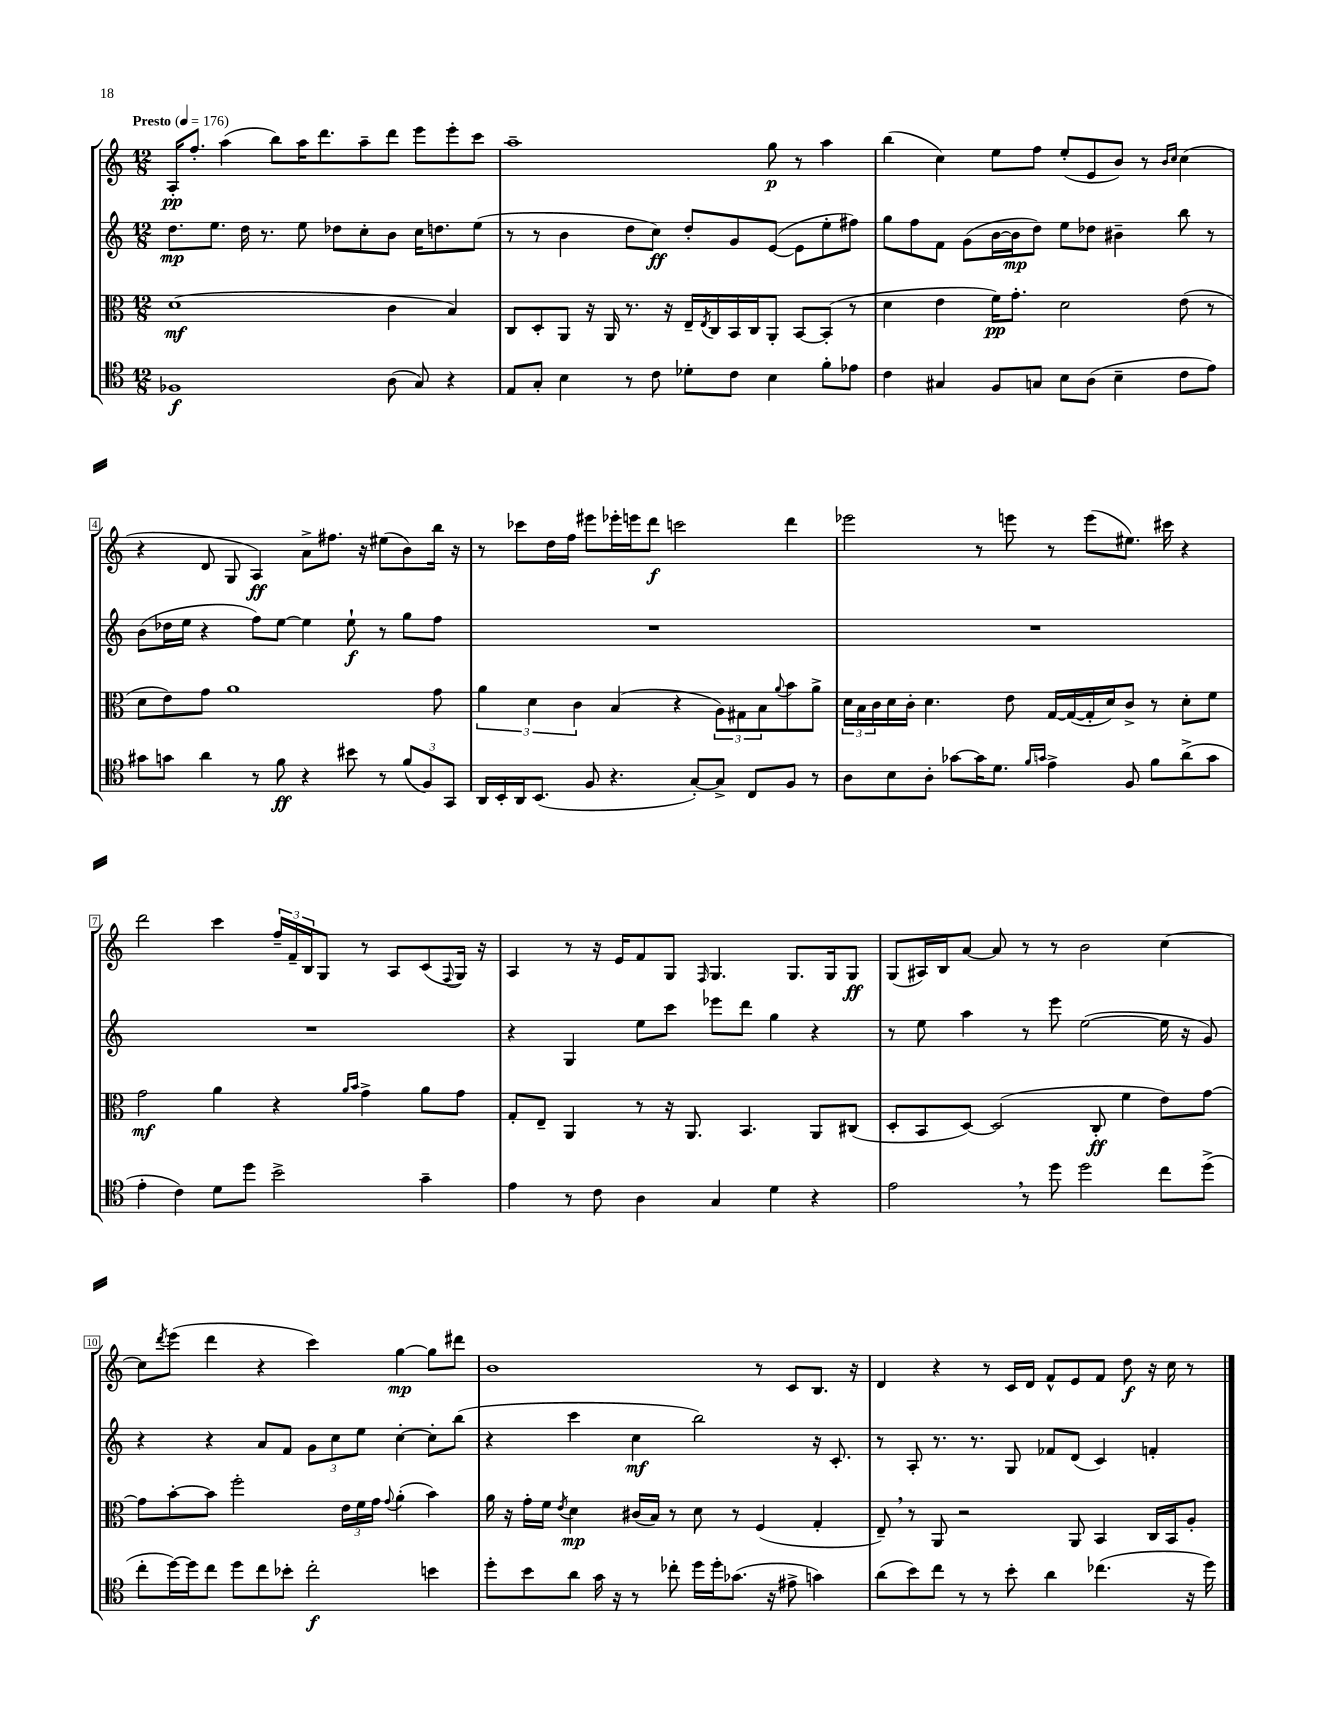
<<
\new StaffGroup <<
\new Staff = "s0" {
    \clef treble \key c \major \numericTimeSignature \time 12/8 \tempo "Presto" 4 = 176
    a16-.\pp f''8.-. a''4( b''8) a''16 d'''8. a''8-- d'''8 e'''8 e'''8-. c'''8 |
    a''1-- g''8\p r8 a''4 |
    b''4( c''4) e''8 f''8 e''8-.( e'8 b'8) r8 \grace { b'16 c''16 } c''4( |
    r4 d'8 g8 a4\ff) a'8-> fis''8. r16 eis''8( b'8) b''16 r16 |
    r8 ces'''8 d''16 f''16 eis'''8 ees'''16-. e'''16 d'''8\f c'''2 d'''4 |
    ees'''2 r8 e'''8 r8 e'''8( eis''8.) cis'''16 r4 |
    d'''2 c'''4 \tuplet 3/2 { f''16-- f'16-- b16 } g8 r8 a8 c'8( \appoggiatura { f8 } g16) r16 |
    a4 r8 r16 e'16 f'8 g8 \grace { f16 } g4. g8. g16 g8\ff |
    g8( ais16) b16 a'8~ a'8 r8 r8 b'2 c''4~ |
    c''8 \acciaccatura { d'''8 } e'''8( d'''4 r4 c'''4) g''4~\mp g''8 dis'''8 |
    b'1 r8 c'8 b8. r16 |
    d'4 r4 r8 c'16 d'16 f'8-^ e'8 f'8 d''8\f r16 c''16 r8 \bar "|." |
}
\new Staff = "s1" {
    \clef treble \key c \major \numericTimeSignature \time 12/8
    d''8.\mp e''8. d''16 r8. e''8 des''8 c''8-. b'8 c''16 d''8. e''8( |
    r8 r8 b'4 d''8 c''8\ff) d''8-. g'8 e'8~( e'8 e''8-. fis''8) |
    g''8 f''8 f'8 g'8( b'16~ b'16\mp d''8) e''8 des''8 bis'4-- b''8 r8 |
    b'8( des''16 e''16 r4 f''8) e''8~ e''4 e''8-!\f r8 g''8 f''8 |
    R1. |
    R1. |
    R1. |
    r4 g4 e''8 c'''8 ees'''8 d'''8 g''4 r4 |
    r8 e''8 a''4 r8 e'''8 e''2~( e''16 r16 g'8) |
    r4 r4 a'8 f'8 \tuplet 3/2 { g'8 c''8 e''8 } c''4~-. c''8-. b''8( |
    r4 c'''4 c''4\mf b''2) r16 c'8.-. |
    r8 a8-. r8. r8. g8 fes'8 d'8( c'4) f'4-. \bar "|." |
}
\new Staff = "s2" {
    \clef alto \key c \major \numericTimeSignature \time 12/8
    d'1\mf( c'4 b4) |
    c8 d8-. a,8 r16 a,16 r8. r16 e16-- \acciaccatura { e8 } c16 b,16 c16 a,8-. b,8~ b,8-.( r8 |
    d'4 e'4 f'16\pp) g'8.-. d'2 e'8( r8 |
    d'8 e'8) g'8 a'1 g'8 |
    \tuplet 3/2 { a'4 d'4 c'4 } b4( r4 \tuplet 3/2 { a8) gis8 b8 } \appoggiatura { a'8 } b'8 a'8-> |
    \tuplet 3/2 { d'16 b16 c'16 } d'16 c'16-. d'4. e'8 g16~ g16~( g16-. d'16) c'8-> r8 d'8-. f'8 |
    g'2\mf a'4 r4 \grace { a'16 b'16 } g'4-> a'8 g'8 |
    g8-. e8-- a,4 r8 r16 a,8. b,4. a,8 cis8( |
    d8-. b,8 d8~) d2( c8-.\ff f'4 e'8) g'8~ |
    g'8 b'8~-. b'8 f''2-. \tuplet 3/2 { e'16 f'16 g'16 } \appoggiatura { g'8 } a'4-.( b'4) |
    a'16 r16 g'16-. f'16 \acciaccatura { e'8 } d'4\mp cis'16( b16) r8 d'8 r8 f4( g4-. |
    e8--) \breathe r8 a,8 r2 a,8 b,4 c16 b,16 a8-. \bar "|." |
}
\new Staff = "s3" {
    \clef tenor \key c \major \numericTimeSignature \time 12/8
    fes1\f a8( g8) r4 |
    e8 g8-. b4 r8 c'8 des'8-. c'8 b4 f'8-. ees'8 |
    c'4 gis4 f8 g8 b8 a8( b4-- c'8 e'8) |
    gis'8 g'8 a'4 r8 f'8\ff r4 bis'8 r8 \tuplet 3/2 { f'8( f8) g,8 } |
    a,16 b,16-. a,16 b,8.( f8 r4. g8~-.) g8-> c8 f8 r8 |
    a8 b8 a8-. ges'8~ ges'16 d'8. \grace { f'16 g'16 } e'4-> f8 f'8 a'8->( g'8 |
    e'4-. c'4) d'8 d''8 b'2-> g'4-- |
    e'4 r8 c'8 a4 g4 d'4 r4 |
    e'2 \breathe r8 d''8 d''2 c''8 d''8->( |
    c''8-. d''16~) d''16 c''8 d''8 c''8 bes'8-. c''2-.\f b'4 |
    d''8-. b'8 a'8 g'16 r16 r8 ces''8-. d''16 d''16-. ges'8.( r16 eis'8-> g'4) |
    a'8( b'8) c''8 r8 r8 b'8-. a'4 ces''4.( r16 d''16) \bar "|." |
}
>>
>>
\layout { \context { \Score \override BarNumber.stencil = #(make-stencil-boxer 0.1 0.3 ly:text-interface::print) } }
